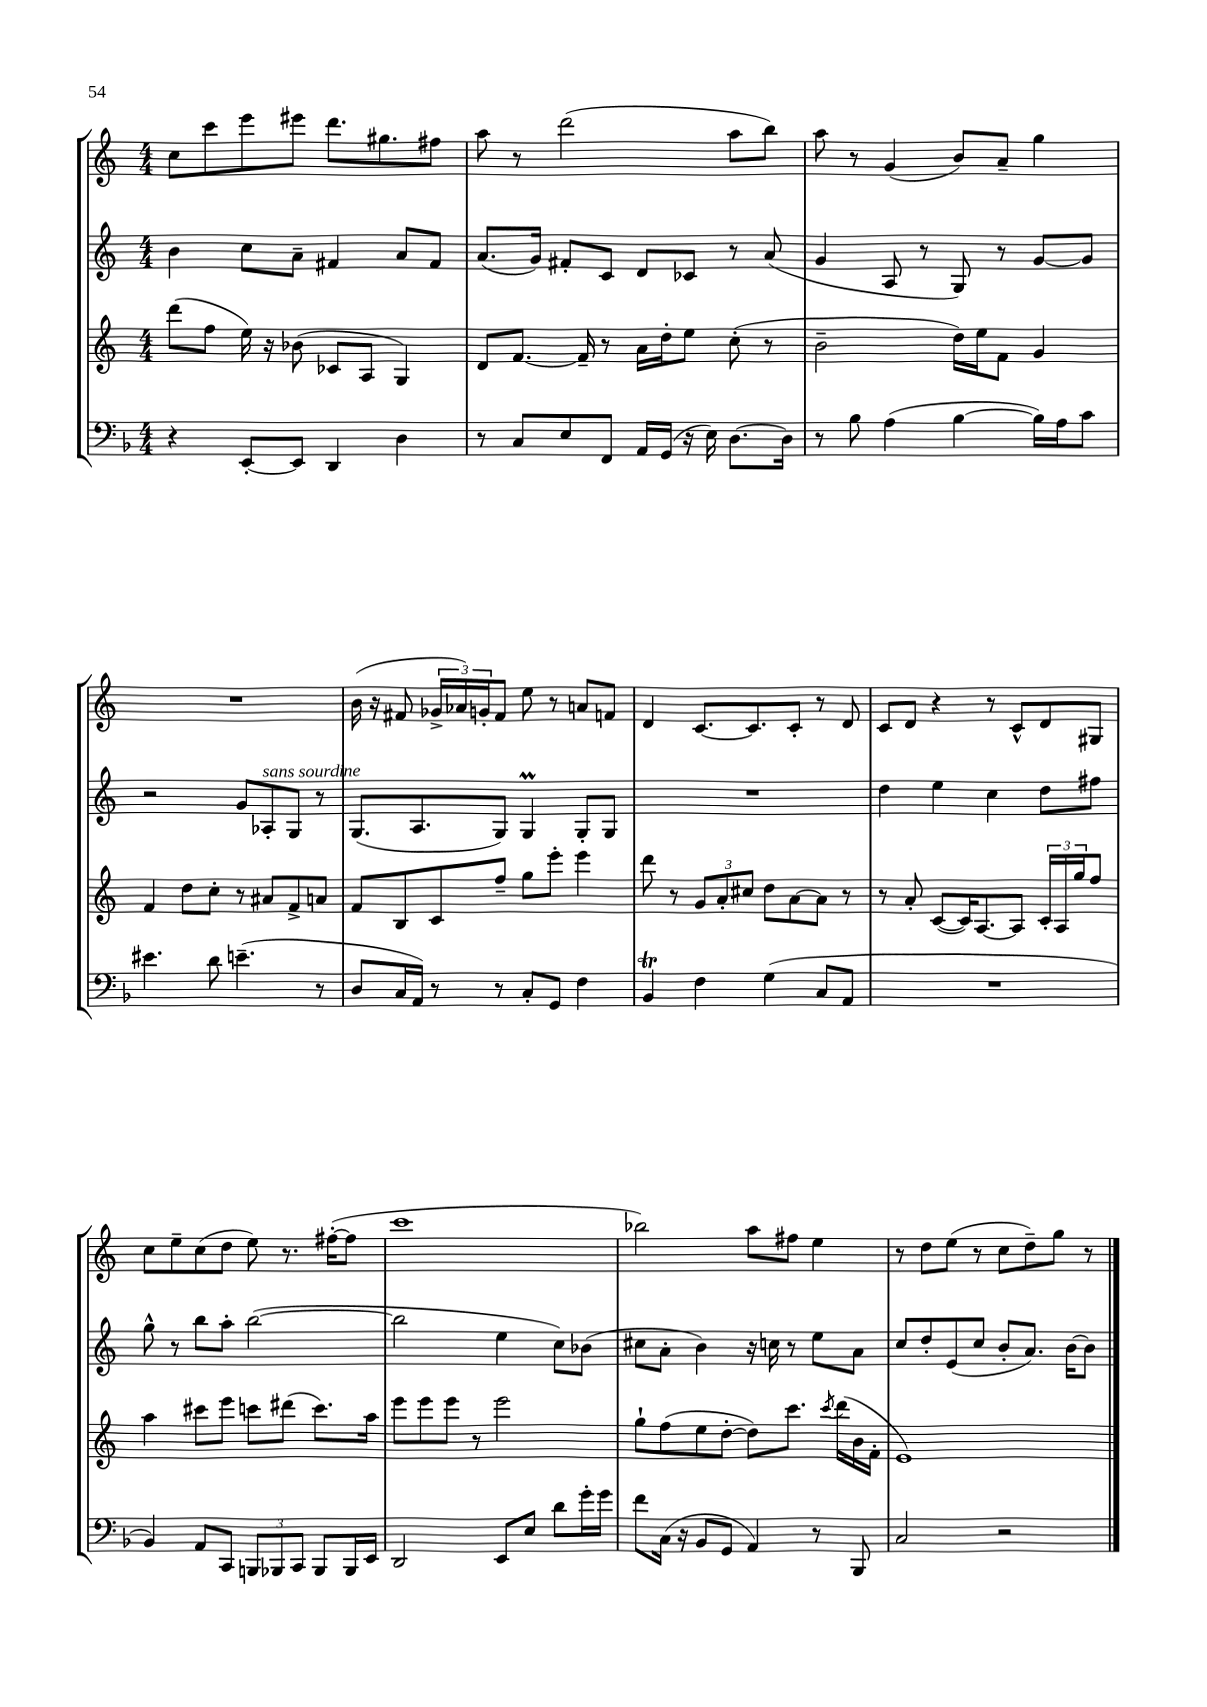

**kern	**kern	**kern	**kern
*staff4	*staff3	*staff2	*staff1
*clefF4	*clefG2	*clefG2	*clefG2
*k[b-]	*k[]	*k[]	*k[]
*M4/4	*M4/4	*M4/4	*M4/4
4r	(8ddd\L	4b\	8cc\L
.	8ff\J	.	8ccc\
[8EE'/L	16ee\)	8cc\L	8eee\
.	16r	.	.
8EE/]J	(8b-\	8a~\J	8eee#\J
4DD/	8c-/L	4f#/	8.ddd\L
.	8A/J	.	.
.	.	.	8.gg#\
4D\	4G/)	8a/L	.
.	.	8f#/J	8ff#\J
=	=	=	=
8r	8d/L	(8.a/L	8aa\
8C/L	[8.f/J	.	8r
.	.	16g/Jk)	.
8E/	.	8f#'/L	(2ddd\
.	16f~/]	.	.
8FF/J	8r	8c/J	.
16AA/LL	16a\LL	8d/L	.
(16GG/JJ	16dd'\J	.	.
16r	8ee\J	8c-/J	.
16E\)	.	.	.
[8.D\L	(8cc'\	8r	8aa\L
.	8r	(8a/	8bb\J)
16D\]Jk	.	.	.
=	=	=	=
8r	2b~\	4g/	8aa\
8B-\	.	.	8r
(4A\	.	8A/	(4g/
.	.	8r	.
[4B-\	16dd\LL)	8G/)	8b/L)
.	16ee\J	.	.
.	8f\J	8r	8a~/J
16B-\]LL)	4g/	[8g/L	4gg\
16A\J	.	.	.
8c\J	.	8g/]J	.
=	=	=	=
4.e#\	4f/	2r	1r
.	8dd\L	.	.
8d\	8cc'\J	.	.
(4.e~\	8r	8g/L	.
.	8a#/L	8A-'/	.
.	8f^/	8G/J	.
8r	8a/J	8r	.
=	=	=	=
8D/L	8f/L	(8.G/L	(16b\
.	.	.	16r
16C/L	8B/	.	8f#/
16AA/JJ)	.	8.A/	.
8r	8c/	.	24g-^/LL
.	.	.	24a-/)
.	.	.	24g'/J
8r	8ff~/J	8G/J)	8f#/J
8C'/L	8gg\L	4G/	8ee\
8GG/J	8eee'\J	.	8r
4F\	4eee\	8G'/L	8a/L
.	.	8G/J	8f/J
=	=	=	=
4BB-/	8ddd\	1r	4d/
.	8r	.	.
4F\	12g/L	.	[8.c/L
.	12a'/	.	.
.	12cc#/J	.	.
.	.	.	8.c/]
(4G\	8dd\L	.	.
.	[8a\	.	8c'/J
8C/L	8a\]J	.	8r
8AA/J	8r	.	8d/
=	=	=	=
1r	8r	4dd\	8c/L
.	8a'/	.	8d/J
.	([8c/L	4ee\	4r
.	16c/]K)	.	.
.	[8.A/	.	.
.	.	4cc\	8r
.	8A/]J	.	8c^^/L
.	24c'/LL	8dd\L	8d/
.	24A/	.	.
.	24gg/J	.	.
.	8ff/J	8ff#\J	8G#/J
=	=	=	=
4BB-/)	4aa\	8gg^^\	8cc\L
.	.	8r	8ee~\
8AA/L	8ccc#\L	8bb\L	(8cc\
8CC/J	8eee\J	8aa'\J	8dd\J
12BBB/L	8ccc\L	([2bb\	8ee\)
12BBB-/	.	.	.
.	(8ddd#\J	.	8.r
12CC/J	.	.	.
8BBB-/L	8.ccc\L)	.	.
.	.	.	([16ff#'\LK
16BBB-/L	.	.	8ff#\]J
16EE/JJ	16aa\Jk	.	.
=	=	=	=
2DD/	8eee\L	2bb\]	1ccc
.	8eee\	.	.
.	8eee\J	.	.
.	8r	.	.
8EE/L	2eee\	4ee\	.
8E/J	.	.	.
8d\L	.	8cc\L)	.
16g'\L	.	(8b-\J	.
16g\JJ	.	.	.
=	=	=	=
8f\L	8gg`\L	8cc#\L	2bb-\)
(16C\Jk	(8ff\	8a'\J	.
16r	.	.	.
8BB-/L	8ee\	4b\)	.
8GG/J	[8dd'\J	.	.
4AA/)	8dd\]L)	16r	8aa\L
.	.	16cc\	.
.	8.ccc\J	8r	8ff#\J
8r	.	8ee\L	4ee\
.	8qccc/	.	.
.	(16ddd\LL	.	.
8BBB-/	16b\	8a\J	.
.	16f'\JJ	.	.
=	=	=	=
2C/	1e)	8cc/L	8r
.	.	8dd'/	8dd\L
.	.	(8e/	(8ee\J
.	.	8cc/J	8r
2r	.	8b'/L	8cc\L
.	.	8.a/J)	8dd~\)
.	.	.	8gg\J
.	.	[16b\LK	.
.	.	8b\]J	8r
==	==	==	==
*-	*-	*-	*-
